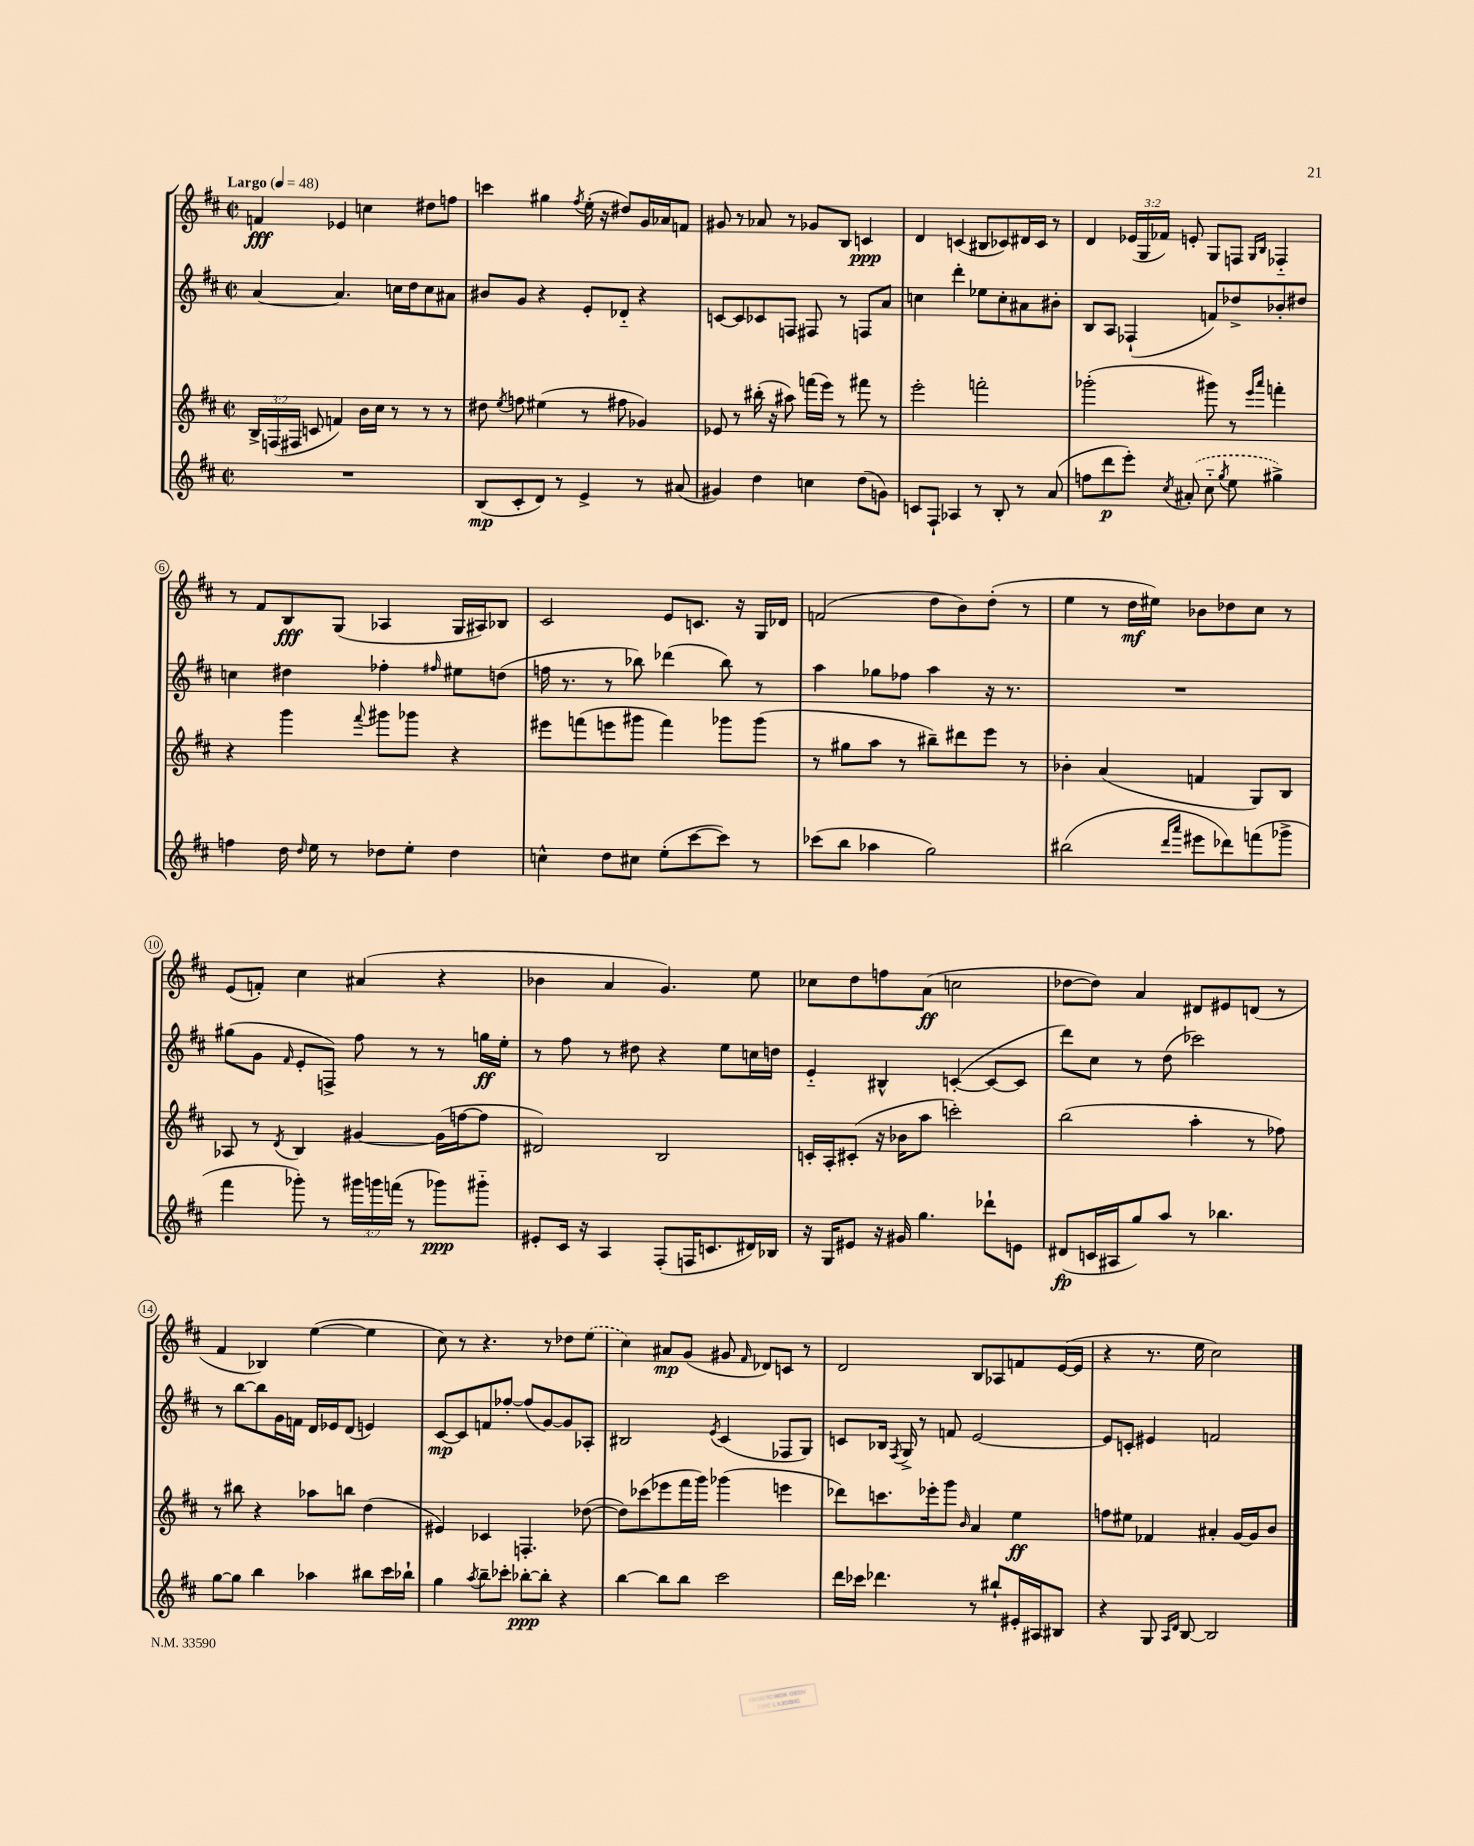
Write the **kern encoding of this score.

**kern	**kern	**kern	**kern
*staff4	*staff3	*staff2	*staff1
*clefG2	*clefG2	*clefG2	*clefG2
*k[f#c#]	*k[f#c#]	*k[f#c#]	*k[f#c#]
*M2/2	*M2/2	*M2/2	*M2/2
*met(c|)	*met(c|)	*met(c|)	*met(c|)
*MM48	*MM48	*MM48	*MM48
1r	24B^	[4a	4f
.	(24F	.	.
.	24F#	.	.
.	8c	.	.
.	4f)	4.a]	4e-
.	16b	.	4cc
.	16cc#	.	.
.	8r	16cc	.
.	.	16dd	.
.	8r	8cc	8dd#
.	8r	8a#	8ff
=	=	=	=
(8B	8dd#	8b#	4ccc
.	8qee	.	.
8c#'	8ff	8g	.
8d)	(4ee#	4r	4gg#
8r	.	.	.
.	.	.	8qff#
4e^	8r	8e'	(16ee'
.	.	.	16r
.	8ff#	8d-'~	8dd#)
8r	4g-)	4r	16g
.	.	.	16a-
(8a#	.	.	8f
=	=	=	=
4g#)	8e-	[8c	8g#
.	8r	8c]	8r
4dd	(16bb#'	8c-	8a-
.	16r	.	.
.	8aa#)	8F	8r
4cc	(16fff	8F#	8g-
.	16eee)	.	.
.	8r	8r	8B
(8dd	8fff#	8F	4c
8g)	8r	8a	.
=	=	=	=
8c	2eee'	4cc	4d
8F#`	.	.	.
4A-	.	4ddd'	(4c
8r	2fff'	8ee-	8B#
8B'	.	8cc'	8c-)
8r	.	8a#	16d#
.	.	.	16c-
(8a	.	8b#'	8r
=	=	=	=
8ff	(2ggg-'	8B	4d
8ddd	.	8A	.
8eee')	.	(4F-`	(24e-
.	.	.	24G
.	.	.	24f-)
8qcc#	.	.	.
(8a#'	.	.	8e'
8cc#'~	8ggg#)	8f)	8G
8qgg	.	.	.
8ee	8r	8dd-^	8F
.	16qqeee	.	16qqG
.	16qqaaa	.	16qqB
4gg#^)	4fff'	8b-'	4F-'~
.	.	8dd#	.
=	=	=	=
4ff	4r	4cc	8r
.	.	.	8f#
16dd	4ggg	4dd#	8B
16qqdd	.	.	.
16ee	.	.	.
8r	.	.	(8G
.	8qqfff#	.	.
8dd-	8ggg#	4ff-'	4A-
8ee'	8ggg-	.	.
.	.	16qqff#	.
4dd-	4r	8ee#	16G
.	.	.	16A#)
.	.	(8dd	8B-
=	=	=	=
4cc^^	8eee#	16ff	2c#
.	.	8.r	.
.	(8fff	.	.
8dd	8eee	8r	.
8cc#	8ggg#	8bb-)	.
(8ee'	4fff)	(4ddd-	8e
[8ccc#	.	.	8.c
8ccc#])	8ggg-	8bb-)	.
.	.	.	16r
8r	(8ggg-	8r	16G
.	.	.	16d-
=	=	=	=
(8ccc-	8r	4aa	(2f
8bb	8gg#	.	.
4aa-	8aa	8gg-	.
.	8r	8ff-	.
2gg)	8bb#~)	4aa	8dd
.	8ddd#	.	8b)
.	8eee	16r	(8dd'
.	.	8.r	.
.	8r	.	8r
=	=	=	=
(2bb#	4b-'	1r	4ee
.	(4a	.	8r
.	.	.	16dd
.	.	.	16ee#)
16qqddd	.	.	.
16qqaaa	.	.	.
8eee#	4f	.	8b-
8ddd-)	.	.	8dd-
(8fff	8G)	.	8cc#
8ggg-^	8B	.	8r
=	=	=	=
4fff#	8A-	(8gg#	(8e
.	8r	8g	8f')
.	8qd	16qqf#	.
8ggg-')	4B	8e'	4cc#
8r	.	8F^)	.
24ggg#	[4g#	8ff#	(4a#
24ggg	.	.	.
(24fff	.	.	.
8r	.	8r	.
8ggg-)	(16g#]	8r	4r
.	[16ff	.	.
8ggg#'~	8ff]	16gg	.
.	.	16ee'	.
=	=	=	=
8e#'	2d#)	8r	4b-
16c#	.	8ff#	.
16r	.	.	.
4A	.	8r	4a
.	.	8dd#	.
(8F#'	2B	4r	4.g)
16F	.	.	.
8.c	.	.	.
.	.	8ee	.
16d#)	.	16cc	8ee
16B-	.	16dd	.
=	=	=	=
16r	16c'	4e'~	8cc-
16G	16A'	.	.
8e#	(8c#'	.	8dd
16r	16r	4B#^^	8ff
16g#	16b-	.	.
4.gg	8aa	.	(8a
.	2ccc')	([4c'	2cc
8ddd-`	.	8c_	.
8e	.	8c]	.
=	=	=	=
(8d#	(2bb	8ddd)	[8dd-
16c	.	8cc#	8dd-])
16A#	.	.	.
8gg)	.	8r	4a
8aa	.	(8dd	.
8r	4aa'	2ccc-)	8d#
4.bb-	.	.	8e#
.	8r	.	(8d
.	8ff-)	.	8r
=	=	=	=
[8gg	8r	8r	4f#
8gg]	8bb#	[8bb	.
4bb	4r	8bb]	4B-)
.	.	16g	.
.	.	16f	.
4aa-	8aa-	16d	([4ee
.	.	16e-	.
.	8bb	(8d	.
8bb#	(4dd	4e)	4ee]
16ccc#	.	.	.
16bb-`	.	.	.
=	=	=	=
4gg	4e#)	[8c#	8cc#)
.	.	8c#]	8r
8qaa	.	.	.
8bb~	4c-	8f	4.r
8ccc-'	.	[8ff-'	.
[8bb-'	4.F'	(8ff-]	.
8bb-']	.	[8g)	8r
4r	.	8g]	8dd-
.	([8dd-	8A-'	(8ee
=	=	=	=
[4bb	8dd-])	2B#	4cc#)
.	(8ccc-	.	.
8bb]	8eee-	.	8a#
8bb	16fff#	.	(8g
.	16ggg)	.	.
.	.	8qe	.
2ccc#	(4ggg-	(4c#	8g#
.	.	.	16qqf#
.	.	.	8d-)
.	4eee	8F-	8c
.	.	8G)	8r
=	=	=	=
16ddd	8ddd-)	8c	2d
16ccc-	.	.	.
4.ddd-	8.ccc	16B-	.
.	.	8qF#	.
.	.	16G^	.
.	.	8r	.
.	16eee-'	.	.
.	8ggg	8f	.
.	16qqb	.	.
8r	4a	[2e	8B
8bb#`	.	.	8A-
16e#'	4ee	.	8f
16A#	.	.	.
8B#	.	.	([16e
.	.	.	16e]
=	=	=	=
4r	8ff	8e]	4r
.	8ee#	8c'	.
8G	4f-	4e#	8.r
16qqA	.	.	.
16qqd	.	.	.
[8B	.	.	.
.	.	.	16ee
2B]	4a#'	2f	2cc#)
.	[16g	.	.
.	16g]	.	.
.	8b	.	.
==	==	==	==
*-	*-	*-	*-
